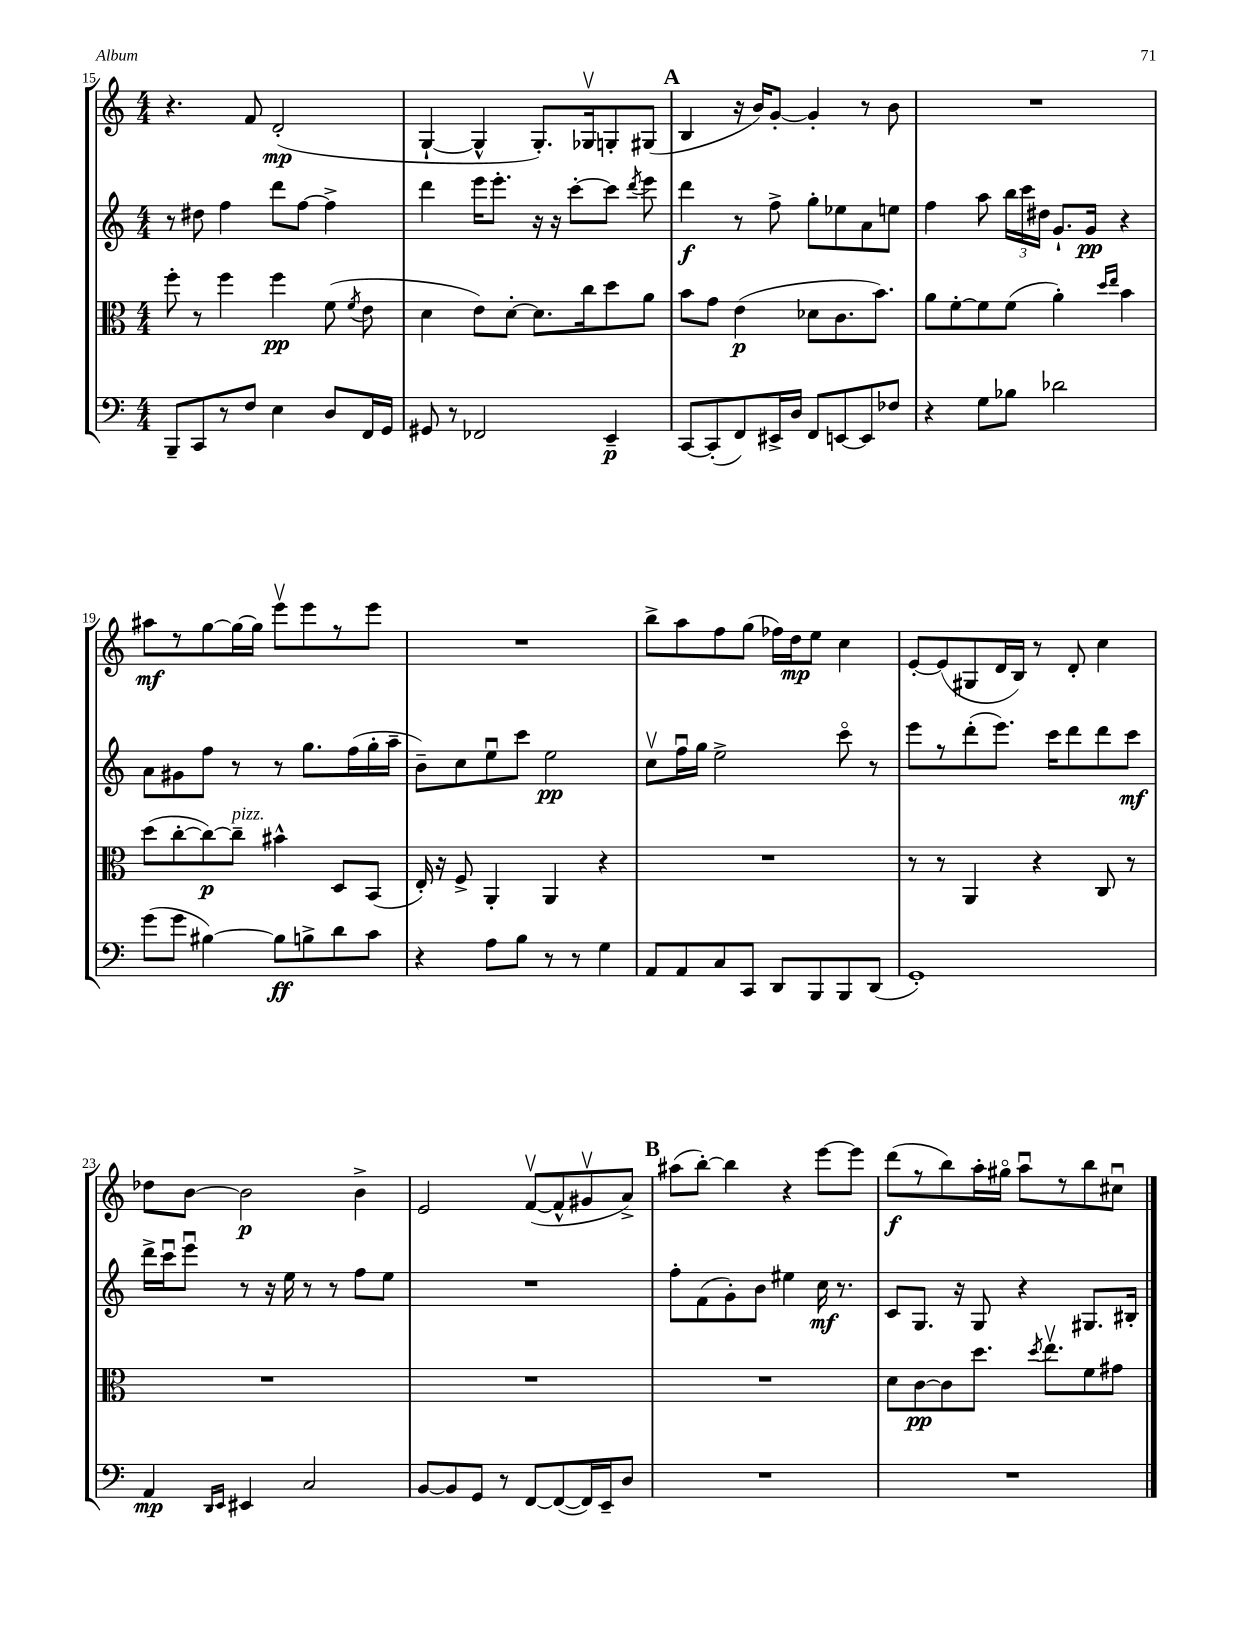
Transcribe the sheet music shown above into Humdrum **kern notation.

**kern	**kern	**kern	**kern
*staff4	*staff3	*staff2	*staff1
*clefF4	*clefC3	*clefG2	*clefG2
*k[]	*k[]	*k[]	*k[]
*M4/4	*M4/4	*M4/4	*M4/4
8BBB~/L	8ff'\	8r	4.r
8CC/	8r	8dd#\	.
8r	4ff\	4ff\	.
8F/J	.	.	8f/
4E\	4ff\	8ddd\L	(2d'/
.	.	[8ff\J	.
8D/L	(8f\	4ff^\]	.
.	8qf/	.	.
16FF/L	8e\	.	.
16GG/JJ	.	.	.
=	=	=	=
8GG#/	4d\	4ddd\	[4G`/
8r	.	.	.
2FF-/	8e\L)	16eee\LK	4G^^/]
.	.	8.eee'\J	.
.	[8d'\J	.	.
.	8.d\]L	16r	8.G'/L)
.	.	16r	.
.	.	[8ccc'\L	.
.	16cc\k	.	16G-v/k
4EE~/	8dd\	8ccc\]J	8G'/
.	.	8qddd/	.
.	8a\J	8eee\	(8G#/J
=	=	=	=
[8CC/L	8b\L	4ddd\	4B/
(8CC'/]	8g\J	.	.
8FF/)	(4e\	8r	16r
.	.	.	16b/LK)
16EE#^/L	.	8ff^\	[8g'/J
16D/JJ	.	.	.
8FF/L	8d-\L	8gg'\L	4g'/]
[8EE/	8.c\	8ee-\	.
8EE/]	.	8a\	8r
.	8.b\J)	.	.
8F-/J	.	8ee\J	8b\
=	=	=	=
4r	8a\L	4ff\	1r
.	[8f'\	.	.
8G\L	8f\]	8aa\	.
8B-\J	(8f\J	24bb\LL	.
.	.	24ccc\	.
.	.	24dd#\JJ	.
2d-\	4a'\)	8.g`/L	.
.	.	16g/Jk	.
.	16qqdd/LL	.	.
.	16qqee/JJ	.	.
.	4b\	4r	.
=	=	=	=
(8g\L	(8dd\L	8a\L	8aa#\L
8g\J	[8cc'\	8g#\	8r
[4B#\)	8cc\_)	8ff\J	[8gg\
.	8cc~\]J	8r	16gg\_L
.	.	.	16gg\]JJ
8B#\]L	4b#^^\	8r	8eeev\L
8B^\	.	8.gg\L	8eee\
8d\	8D/L	.	8r
.	.	(16ff\L	.
8c\J	(8BB/J	16gg'\	8eee\J
.	.	16aa~\JJ	.
=	=	=	=
4r	16E'/)	8b~\L)	1r
.	16r	.	.
.	8F^/	8cc\	.
8A\L	4AA'/	8eeu\	.
8B\J	.	8ccc\J	.
8r	4AA/	2ee\	.
8r	.	.	.
4G\	4r	.	.
=	=	=	=
8AA/L	1r	8ccv\L	8bb^\L
8AA/	.	16ffu\L	8aa\
.	.	16gg\JJ	.
8C/	.	2ee^\	8ff\
8CC/J	.	.	(8gg\J
8DD/L	.	.	16ff-\LL)
.	.	.	16dd\J
8BBB/	.	.	8ee\J
8BBB/	.	8ccco\	4cc\
(8DD/J	.	8r	.
=	=	=	=
1GG')	8r	8eee\L	[8e'/L
.	8r	8r	(8e/]
.	4AA/	(8ddd'\	8G#/
.	.	8.eee\J)	16d/L
.	.	.	16B/JJ)
.	4r	.	8r
.	.	16ccc\LK	.
.	.	8ddd\	8d'/
.	8C/	8ddd\	4cc\
.	8r	8ccc\J	.
=	=	=	=
4AA/	1r	16ddd^\LL	8dd-\L
.	.	16cccu\J	.
.	.	8eeeu\J	[8b\J
16qqDD/LL	.	.	.
16qqEE/JJ	.	.	.
4EE#/	.	8r	2b\]
.	.	16r	.
.	.	16ee\	.
2C/	.	8r	.
.	.	8r	.
.	.	8ff\L	4b^\
.	.	8ee\J	.
=	=	=	=
[8BB/L	1r	1r	2e/
8BB/]	.	.	.
8GG/J	.	.	.
8r	.	.	.
[8FF/L	.	.	([8fv/L
(8FF/_	.	.	8f^^/]
16FF/]L)	.	.	8g#v/
16EE~/J	.	.	.
8D/J	.	.	8a^/J)
=	=	=	=
1r	1r	8ff'\L	(8aa#\L
.	.	(8f\	[8bb'\J)
.	.	8g'\)	4bb\]
.	.	8b\J	.
.	.	4ee#\	4r
.	.	16cc\	[8eee\L
.	.	8.r	.
.	.	.	8eee\]J
=	=	=	=
1r	8d\L	8c/L	(8ddd\L
.	[8c\	8.G/J	8r
.	8c\]	.	8bb\)
.	.	16r	.
.	8.dd\J	8G/	16aa'\L
.	.	.	16gg#o\JJ
.	.	4r	8aau\L
.	8qdd/	.	.
.	8.eev\L	.	.
.	.	.	8r
.	8f\	8.G#/L	8bb\
.	8g#\J	.	8cc#u\J
.	.	16B#'/Jk	.
==	==	==	==
*-	*-	*-	*-
